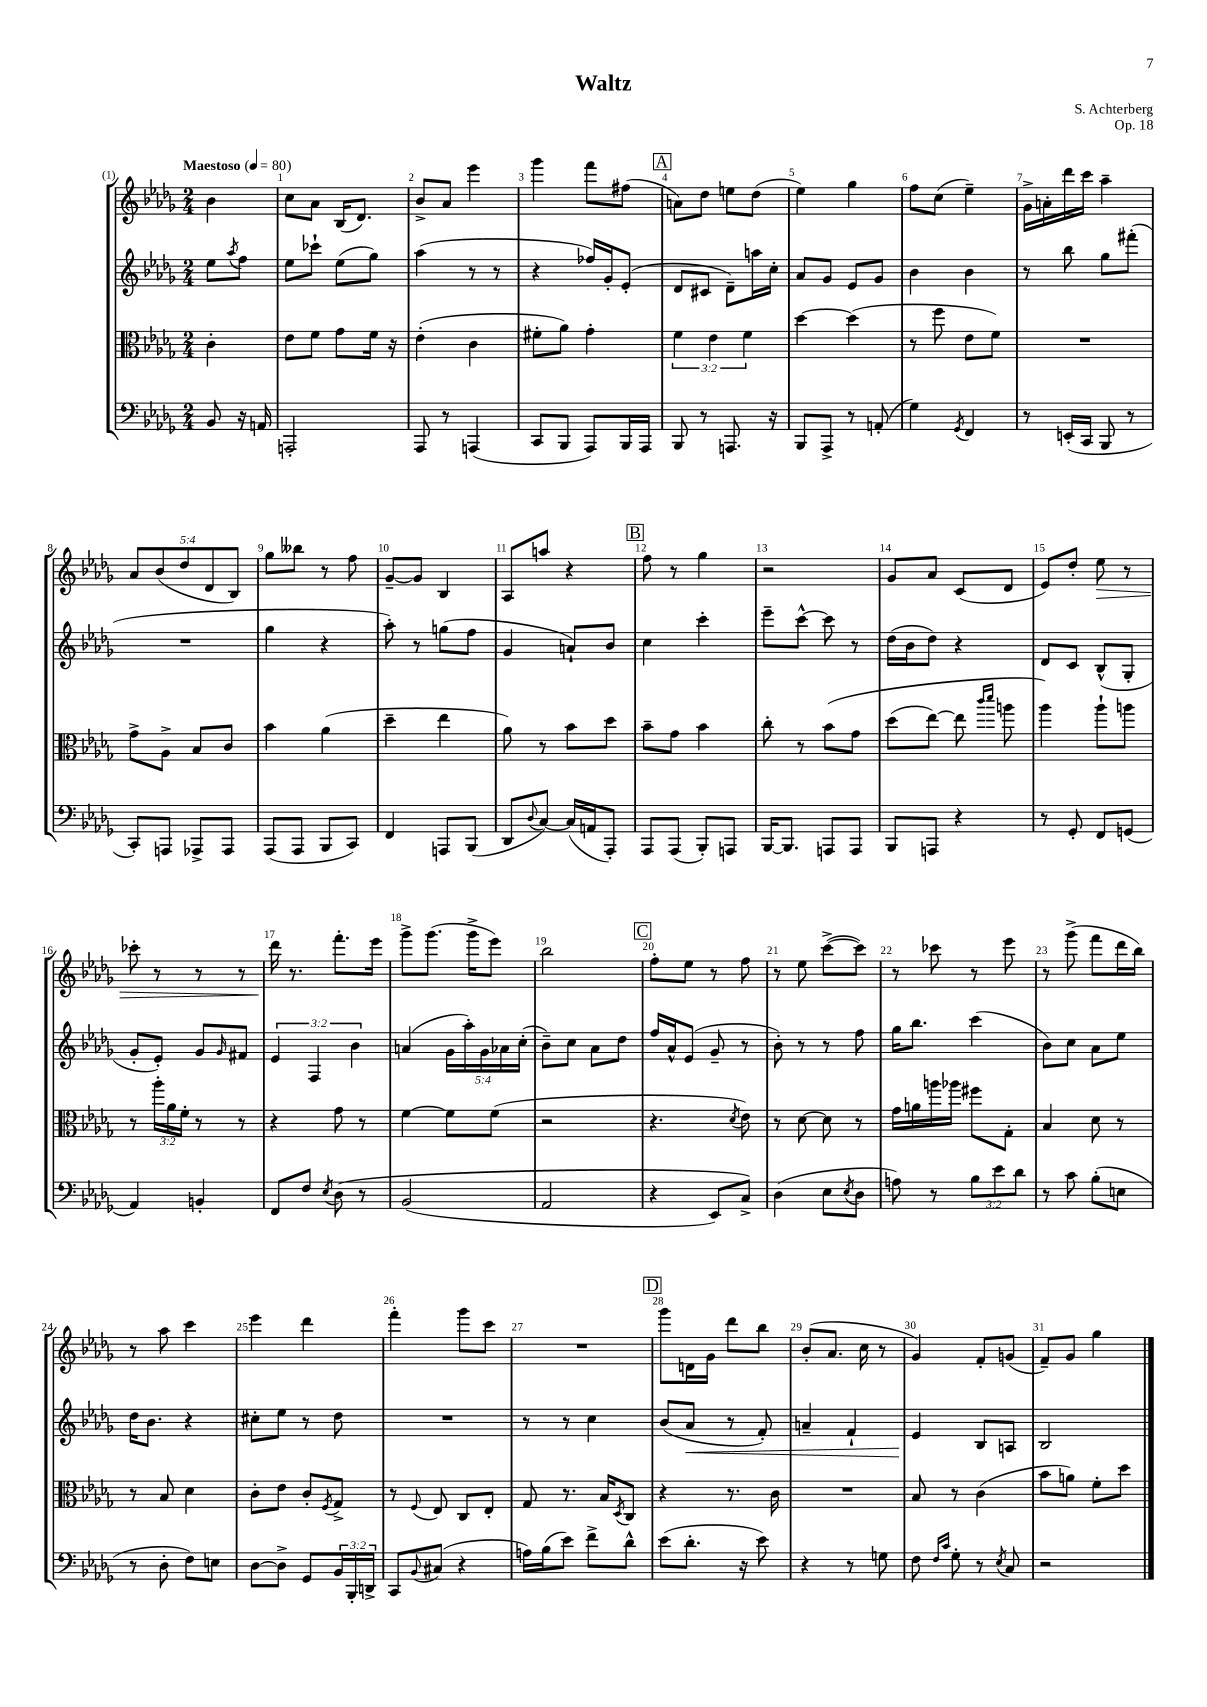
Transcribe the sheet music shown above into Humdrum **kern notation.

**kern	**kern	**kern	**dynam	**kern	**dynam
*part4	*part3	*part2	*part2	*part1	*part1
*staff4	*staff3	*staff2	*staff2	*staff1	*staff1
*clefF4	*clefC3	*clefG2	*	*clefG2	*
*k[b-e-a-d-g-]	*k[b-e-a-d-g-]	*k[b-e-a-d-g-]	*	*k[b-e-a-d-g-]	*
*M2/4	*M2/4	*M2/4	*	*M2/4	*
*MM80	*MM80	*MM80	*	*MM80	*
=	=	=	=	=	=
!	!	!	!	!LO:TX:a:B:t=Maestoso	!
8BB-/	4c'\	8ee-\L	.	4b-\	.
.	.	8qaa-/	.	.	.
16r	.	8ff\J	.	.	.
16AAn/	.	.	.	.	.
=1	=1	=1	=1	=1	=1
2AAAn'/	8e-\L	8ee-\L	.	8cc\L	.
.	8f\J	8ccc-X`\J	.	8a-\J	.
.	8g-\L	(8ee-\L	.	(16B-/KL	.
.	.	.	.	8.d-/J)	.
.	16f\Jk	8gg-\J)	.	.	.
.	16r	.	.	.	.
=2	=2	=2	=2	=2	=2
8AAA-/	(4e-'\	(4aa-\	.	8b-^/L	.
8r	.	.	.	8a-/J	.
(4AAAn/	4c\	8r	.	4eee-\	.
.	.	8r	.	.	.
=3	=3	=3	=3	=3	=3
8CC/L	8f#X'\L	4r	.	4ggg-\	.
8BBB-/J	8a-\J)	.	.	.	.
8AAA-/L)	4g-'\	16ff-X/LL)	.	8fff\L	.
.	.	16g-'/J	.	.	.
16BBB-/L	.	(8e-'/J	.	(8ff#X\J	.
16AAA-/JJ	.	.	.	.	.
!!LO:REH:place=s1:t=A
=4	=4	=4	=4	=4	=4
8BBB-/	6f\	8d-/L	.	8an\L)	.
8r	.	8c#X/J	.	8dd-\J	.
.	6e-\	.	.	.	.
8.AAAn/	.	8d-~\L)	.	8een\L	.
.	6f\	.	.	.	.
.	.	16aan\L	.	(8dd-\J	.
16r	.	16cc'\JJ	.	.	.
=5	=5	=5	=5	=5	=5
8BBB-/L	[4dd-\	8a-/L	.	4ee-\)	.
8AAA-^/J	.	8g-/J	.	.	.
8r	(4dd-\]	8e-/L	.	4gg-\	.
(8AAn'/	.	8g-/J	.	.	.
=6	=6	=6	=6	=6	=6
4G-\)	8r	4b-\	.	8ff\L	.
.	8ff\	.	.	(8cc\J	.
8qGG-/	.	.	.	.	.
4FF/	8e-\L	4b-\	.	4ee-~\)	.
.	8f\J)	.	.	.	.
=7	=7	=7	=7	=7	=7
8r	2r	8r	.	16g-^\LL	.
.	.	.	.	16an'\	.
(16EEn'/LL	.	8bb-\	.	16ddd-\	.
16CC/JJ	.	.	.	16ccc\JJ	.
8BBB-/	.	8gg-\L	.	4aa-~\	.
8r	.	(8fff#X'\J	.	.	.
!!LO:LB:g=z
=8	=8	=8	=8	=8	=8
8CC'/L)	8g-^\L	2r	.	10a-/L	.
.	.	.	.	(10b-/	.
8AAAn/J	8A-^\J	.	.	.	.
.	.	.	.	10dd-/	.
8AAA-X^/L	8B-/L	.	.	.	.
.	.	.	.	10d-/	.
8AAA-/J	8c/J	.	.	.	.
.	.	.	.	10B-/J)	.
=9	=9	=9	=9	=9	=9
(8AAA-/L	4b-\	4gg-\	.	8gg-\L	.
8AAA-/J	.	.	.	8bb--X\J	.
8BBB-/L	(4a-\	4r	.	8r	.
8CC/J)	.	.	.	8ff\	.
=10	=10	=10	=10	=10	=10
4FF/	4dd-~\	8aa-'\)	.	[8g-~/L	.
.	.	8r	.	8g-/J]	.
8AAAn/L	4ee-\	(8ggn\L	.	4B-/	.
(8BBB-/J	.	8ff\J	.	.	.
=11	=11	=11	=11	=11	=11
8DD-/L	8a-\)	4g-/	.	8A-/L	.
8qqD-/	.	.	.	.	.
[8C/J)	8r	.	.	8aan/J	.
(16C/LL]	8b-\L	8an`/L)	.	4r	.
16AAn/J	.	.	.	.	.
8AAA-'/J)	8dd-\J	8b-/J	.	.	.
!!LO:REH:place=s1:t=B
=12	=12	=12	=12	=12	=12
8AAA-/L	8b-~\L	4cc\	.	8ff\	.
(8AAA-/J	8g-\J	.	.	8r	.
8BBB-'/L)	4b-\	4ccc'\	.	4gg-\	.
8AAAn/J	.	.	.	.	.
=13	=13	=13	=13	=13	=13
[16BBB-/KL	8cc'\	8eee-~\L	.	2r	.
8.BBB-/J]	.	.	.	.	.
.	8r	[8ccc^^\J	.	.	.
8AAAn/L	(8b-\L	8ccc\]	.	.	.
8AAA/J	8g-\J	8r	.	.	.
=14	=14	=14	=14	=14	=14
8BBB-/L	(8dd-\L	(16dd-\LL	.	8g-/L	.
.	.	16b-\J	.	.	.
8AAAn/J	[8ee-\J)	8dd-\J)	.	8a-/J	.
4r	8ee-\]	4r	.	(8c/L	.
.	16qqccc/LL	.	.	.	.
.	16qqddd-/JJ	.	.	.	.
.	8aan\	.	.	8d-/J	.
=15	=15	=15	=15	=15	=15
8r	4aa-\)	8d-/L	.	8e-/L)	.
8GG-'/	.	8c/J	.	8dd-'/J	.
!	!	!	!	!	!LO:HP:b
8FF/L	8aa-`\L	(8B-^^/L	.	8ee-\	>
(8GGn/J	8aan\J	8G-'/J	.	8r	.
!!LO:LB:g=z
=16	=16	=16	=16	=16	=16
4AA-/)	8r	8g-'/L	.	8ccc-X'\	.
.	24aa-'\LL	8e-'/J)	.	8r	.
.	24a-\	.	.	.	.
.	24f'\JJ	.	.	.	.
4BBn'/	8r	8g-/L	.	8r	.
.	.	16qqg-/	.	.	.
.	8r	8f#X/J	.	8r	.
=17	=17	=17	=17	=17	=17
8FF/L	4r	6e-/	.	16ddd-\	.
.	.	.	.	8.r	]
8F/J	.	.	.	.	.
.	.	6F/	.	.	.
8qE-/	.	.	.	.	.
(8D-\	8g-\	.	.	8.fff'\L	.
.	.	6b-\	.	.	.
8r	8r	.	.	.	.
.	.	.	.	16eee-\Jk	.
=18	=18	=18	=18	=18	=18
(2BB-/	[4f\	(4an/	.	8ggg-^\L	.
.	.	.	.	(8.ggg-\J	.
.	8f\L]	20g-\LL	.	.	.
.	.	20aa-'\)	.	.	.
.	.	.	.	16ggg-^\KL	.
.	.	20g-\	.	.	.
.	(8f\J	.	.	8eee-\J)	.
.	.	20a-X\	.	.	.
.	.	(20cc'\JJ	.	.	.
=19	=19	=19	=19	=19	=19
2AA-/	2r	8b-~\L)	.	2bb-\	.
.	.	8cc\J	.	.	.
.	.	8a-\L	.	.	.
.	.	8dd-\J	.	.	.
!!LO:REH:place=s1:t=C
=20	=20	=20	=20	=20	=20
4r	4.r	16ff/LL	.	8ff'\L	.
.	.	16a-^^/J	.	.	.
.	.	(8e-/J	.	8ee-\J	.
8EE-/L)	.	8g-~/	.	8r	.
.	8qd-/	.	.	.	.
8C^/J)	8e-\)	8r	.	8ff\	.
=21	=21	=21	=21	=21	=21
(4D-\	8r	8b-'\)	.	8r	.
.	[8d-\	8r	.	8ee-\	.
8E-\L	8d-\]	8r	.	([8ccc^\L	.
8qE-/	.	.	.	.	.
8D-\J	8r	8ff\	.	8ccc\J])	.
=22	=22	=22	=22	=22	=22
8An\)	16g-\LL	16gg-\KL	.	8r	.
.	16an\	8.bb-\J	.	.	.
8r	16aan\	.	.	8ccc-X\	.
.	16aa-X\JJ	.	.	.	.
12B-\L	8ff#X\L	(4ccc\	.	8r	.
12e-\	.	.	.	.	.
.	8G-'\J	.	.	8eee-\	.
12d-\J	.	.	.	.	.
=23	=23	=23	=23	=23	=23
8r	4B-/	8b-\L)	.	8r	.
8c\	.	8cc\J	.	(8ggg-^\	.
(8B-'\L	8d-\	8a-\L	.	8fff\L	.
8En\J	8r	8ee-\J	.	16ddd-\L	.
.	.	.	.	16bb-\JJ)	.
!!LO:LB:g=z
=24	=24	=24	=24	=24	=24
8r	8r	16dd-\KL	.	8r	.
.	.	8.b-\J	.	.	.
8D-'\	8B-/	.	.	8aa-\	.
8F\L)	4d-\	4r	.	4ccc\	.
8En\J	.	.	.	.	.
=25	=25	=25	=25	=25	=25
[8D-\L	8c'\L	8cc#X'\L	.	4eee-\	.
8D-^\J]	8e-\J	8ee-\J	.	.	.
8GG-/L	8c'/L	8r	.	4ddd-\	.
.	8qF/	.	.	.	.
24BB-/L	8G-^/J	8dd-\	.	.	.
24BBB-'/	.	.	.	.	.
24DDn^/JJ	.	.	.	.	.
=26	=26	=26	=26	=26	=26
8CC/L	8r	2r	.	4fff'\	.
8qqBB-/	8qqF/	.	.	.	.
(8C#X/J	8E-/	.	.	.	.
4r	8C/L	.	.	8ggg-\L	.
.	8E-'/J	.	.	8ccc\J	.
=27	=27	=27	=27	=27	=27
16An\LL)	8G-/	8r	.	2r	.
(16B-\J	.	.	.	.	.
8e-\J)	8.r	8r	.	.	.
8f^\L	.	4cc\	.	.	.
.	16B-/KL	.	.	.	.
.	8qD-/	.	.	.	.
8d-^^\J	8C/J	.	.	.	.
!!LO:REH:place=s1:t=D
=28	=28	=28	=28	=28	=28
(8e-\L	4r	(8b-/L	.	8ggg-\L	.
!	!	!	!LO:HP:b	!	!
8.d-'\J	.	8a-/J	<	16dn\L	.
.	.	.	.	16g-\JJ	.
.	8.r	8r	.	8ddd-\L	.
16r	.	.	.	.	.
8e-\)	.	8f'/)	.	8bb-\J	.
.	16c\	.	.	.	.
=29	=29	=29	=29	=29	=29
4r	2r	4an~/	.	(8b-'/L	.
.	.	.	.	8.a-/J	.
8r	.	4f`/	.	.	.
.	.	.	.	16cc\	.
8Gn\	.	.	.	8r	.
=30	=30	=30	=30	=30	=30
8F\	8B-/	4e-/	.	4g-/)	.
16qqF/LL	.	.	.	.	.
16qqc/JJ	.	.	.	.	.
8G-'\	8r	.	.	.	.
8r	(4c\	8B-/L	[	8f'/L	.
8qE-/	.	.	.	.	.
8C/	.	8An/J	.	(8gn/J	.
=31	=31	=31	=31	=31	=31
2r	8b-\L	2B-/	.	8f~/L)	.
.	8an\J)	.	.	8g-/J	.
.	8f'\L	.	.	4gg-\	.
.	8dd-\J	.	.	.	.
==	==	==	==	==	==
*-	*-	*-	*-	*-	*-
